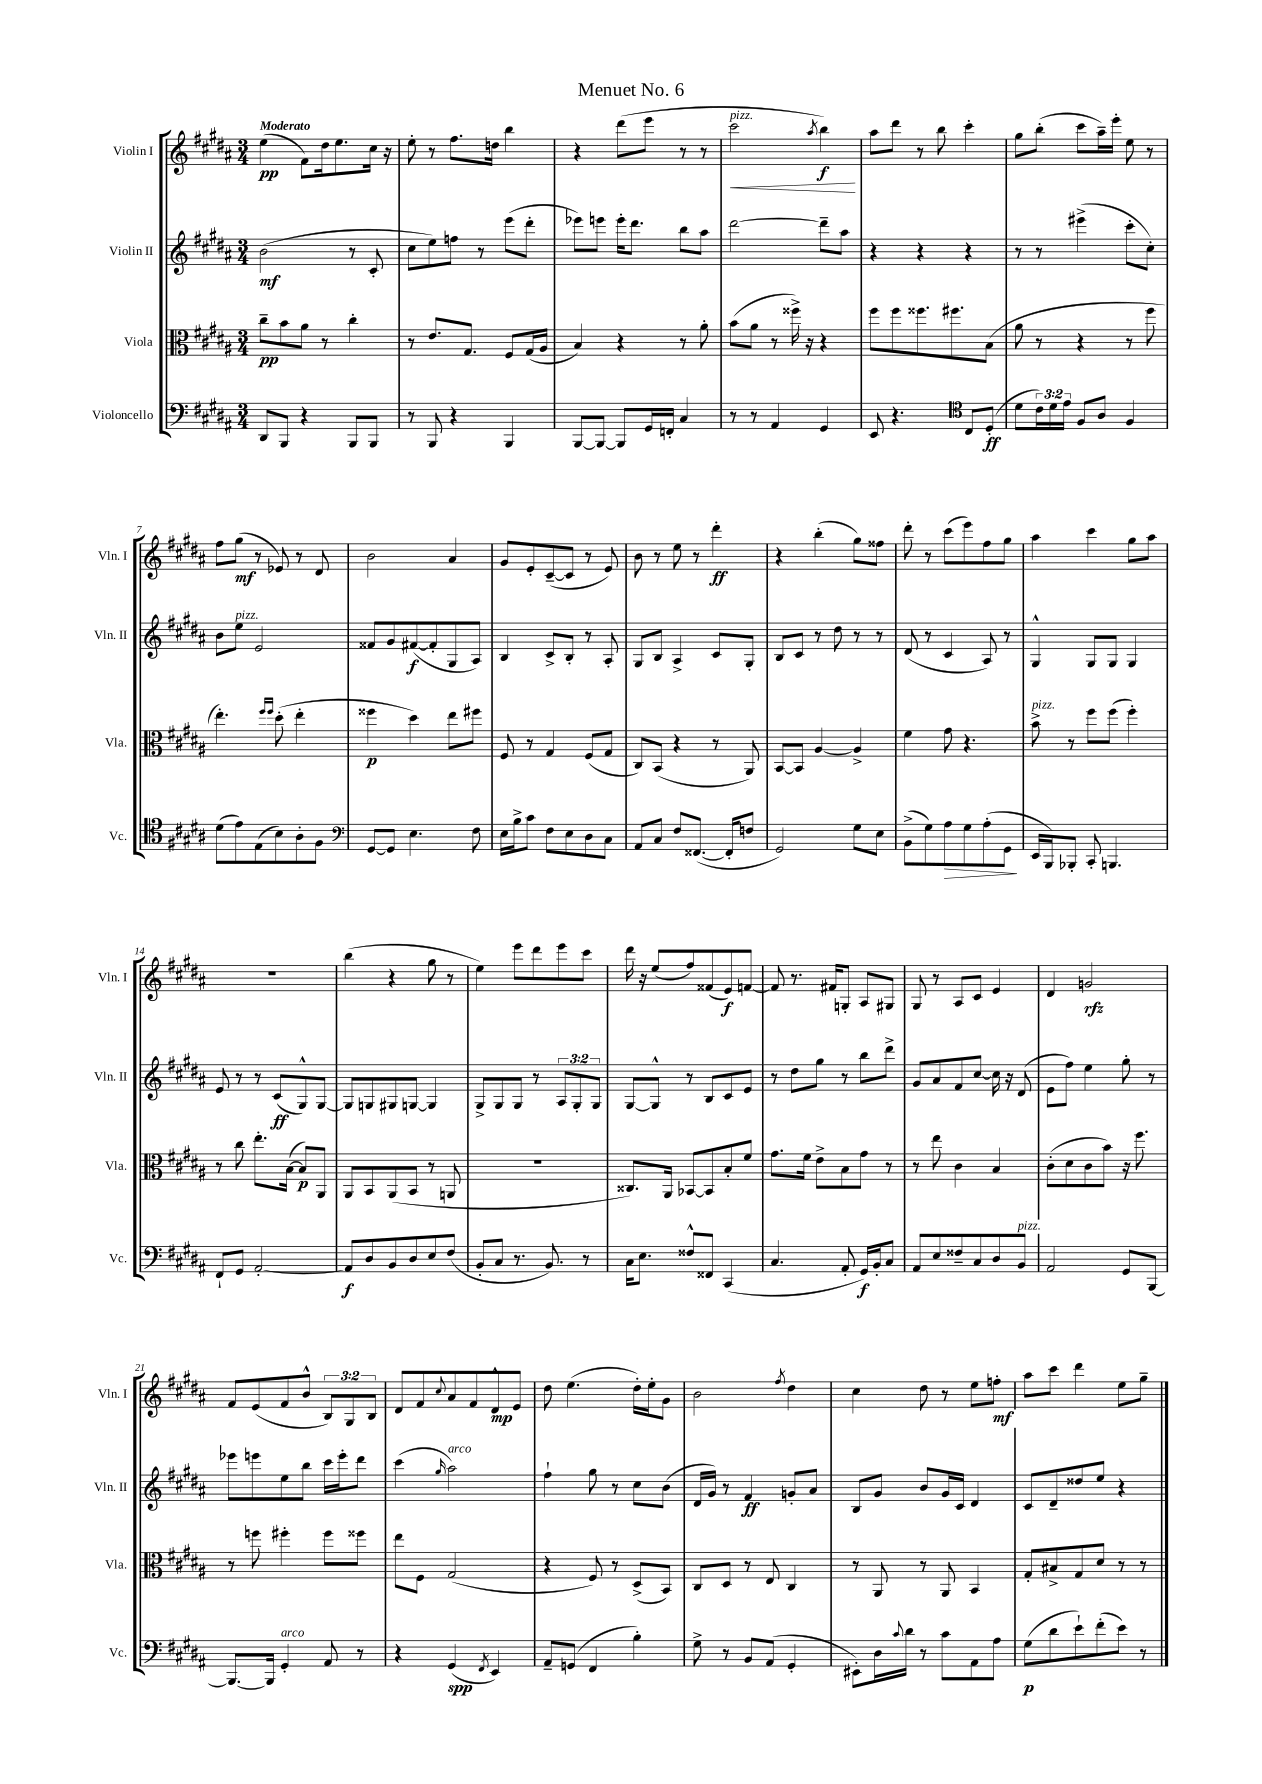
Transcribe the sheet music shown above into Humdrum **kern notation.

**kern	**dynam	**kern	**dynam	**kern	**dynam	**kern	**dynam
*part4	*part4	*part3	*part3	*part2	*part2	*part1	*part1
*staff4	*staff4	*staff3	*staff3	*staff2	*staff2	*staff1	*staff1
*I"Violoncello	*	*I"Viola	*	*I"Violin II	*	*I"Violin I	*
*I'Vc.	*	*I'Vla.	*	*I'Vln. II	*	*I'Vln. I	*
*clefF4	*	*clefC3	*	*clefG2	*	*clefG2	*
*k[f#c#g#d#a#]	*	*k[f#c#g#d#a#]	*	*k[f#c#g#d#a#]	*	*k[f#c#g#d#a#]	*
*M3/4	*	*M3/4	*	*M3/4	*	*M3/4	*
=1	=1	=1	=1	=1	=1	=1	=1
!	!	!	!	!	!	!LO:TX:a:B:t=Moderato	!
8DD#/L	.	8cc#~\L	pp	(2b\	mf	(4ee\	pp
8BBB/J	.	8b\	.	.	.	.	.
4r	.	8a#\J	.	.	.	8f#\L)	.
.	.	8r	.	.	.	16dd#\k	.
.	.	.	.	.	.	8.ee\	.
8BBB/L	.	4cc#'\	.	8r	.	.	.
8BBB/J	.	.	.	8c#'/	.	16cc#\Jk	.
.	.	.	.	.	.	16r	.
=2	=2	=2	=2	=2	=2	=2	=2
8r	.	8r	.	8cc#\L	.	8ee'\	.
8BBB/	.	8.e/L	.	8ee\)	.	8r	.
4r	.	.	.	8ffn\J	.	8.ff#\L	.
.	.	8.G#/J	.	.	.	.	.
.	.	.	.	8r	.	.	.
.	.	.	.	.	.	16ddn\Jk	.
4BBB/	.	8F#/L	.	(8eee\L	.	4bb\	.
.	.	(16G#/L	.	8ddd#'\J	.	.	.
.	.	16A#/JJ	.	.	.	.	.
=3	=3	=3	=3	=3	=3	=3	=3
[8BBB/L	.	4B/)	.	8eee-X\L)	.	4r	.
8BBB/J_	.	.	.	8eeen\J	.	.	.
8BBB/L]	.	4r	.	16eee'\KL	.	(8ddd#\L	.
.	.	.	.	8.ddd#\J	.	.	.
16GG#/L	.	.	.	.	.	8eee\J	.
16FFn'/JJ	.	.	.	.	.	.	.
4C#/	.	8r	.	8bb\L	.	8r	.
.	.	8a#'\	.	8aa#\J	.	8r	.
=4	=4	=4	=4	=4	=4	=4	=4
!	!	!	!	!	!	!LO:TX:a:i:t=pizz.	!
!	!	!	!	!	!	!	!LO:HP:b
8r	.	(8b\L	.	[2ddd#\	.	2ccc#\	<
8r	.	8a#\J	.	.	.	.	.
4AA#/	.	8r	.	.	.	.	.
.	.	16ff##X^\)	.	.	.	.	.
.	.	16r	.	.	.	.	.
.	.	.	.	.	.	8qaa#/	.
4GG#/	.	4r	.	8ddd#~\L]	.	4bb\)	f
.	.	.	.	8aa#\J	.	.	.
.	.	.	.	.	.	.	[
=5	=5	=5	=5	=5	=5	=5	=5
8EE/	.	8ff#\L	.	4r	.	8aa#\L	.
4.r	.	8ff#\	.	.	.	8ddd#\J	.
.	.	8.ff##X\	.	4r	.	8r	.
.	.	.	.	.	.	8bb\	.
.	.	8.ff#X\	.	.	.	.	.
*clefC4	*	*	*	*	*	*	*
8C#/L	.	.	.	4r	.	4ccc#'\	.
(8D#'/J	ff	(8B\J	.	.	.	.	.
=6	=6	=6	=6	=6	=6	=6	=6
8d#\L	.	8a#\	.	8r	.	8gg#\L	.
24c#\L)	.	8r	.	8r	.	(8bb'\J	.
24d#\	.	.	.	.	.	.	.
24e\JJ	.	.	.	.	.	.	.
8F#/L	.	4r	.	(4eee#X^\	.	8ccc#\L	.
8A#/J	.	.	.	.	.	16aa#~\L)	.
.	.	.	.	.	.	16eee'\JJ	.
4F#/	.	8r	.	8ccc#'\L	.	8ee\	.
.	.	8ff#\	.	8cc#'\J)	.	8r	.
!!LO:LB:g=z
=7	=7	=7	=7	=7	=7	=7	=7
(8d#\L	.	4.ee'\)	.	8b\L	.	8ff#\L	.
!	!	!	!	!LO:TX:a:i:t=pizz.	!	!	!
8e\)	.	.	.	8ee\J	.	(8gg#\J	mf
(8E\	.	.	.	2e/	.	8r	.
.	.	16qqff#/LL	.	.	.	.	.
.	.	16qqff#/JJ	.	.	.	.	.
8B\)	.	(8dd#'\	.	.	.	8e-X/)	.
8A#'\	.	4ee'\	.	.	.	8r	.
8F#\J	.	.	.	.	.	8d#/	.
=8	=8	=8	=8	=8	=8	=8	=8
*clefF4	*	*	*	*	*	*	*
[8GG#/L	.	4ff##X\	p	8f##X/L	.	2b\	.
8GG#/J]	.	.	.	8g#/	.	.	.
4.E\	.	4dd#\)	.	([8f#X/	f	.	.
.	.	.	.	8f#'/]	.	.	.
.	.	8ee\L	.	8G#/	.	4a#/	.
8F#\	.	8ff#X\J	.	8A#/J)	.	.	.
=9	=9	=9	=9	=9	=9	=9	=9
16E\LL	.	8F#/	.	4B/	.	8g#/L	.
16B^\J	.	.	.	.	.	.	.
8c#\J	.	8r	.	.	.	8e'/	.
8F#\L	.	4G#/	.	8c#^/L	.	([8c#~/	.
8E\	.	.	.	8B'/J	.	8c#/J]	.
8D#\	.	(8F#/L	.	8r	.	8r	.
8C#\J	.	8G#/J	.	8A#'/	.	8e/)	.
=10	=10	=10	=10	=10	=10	=10	=10
8AA#/L	.	8C#/L)	.	8G#/L	.	8b\	.
8C#/J	.	(8BB/J	.	8B/J	.	8r	.
8F#/L	.	4r	.	4A#^/	.	8ee\	.
([8.FF##X/J	.	.	.	.	.	8r	.
.	.	8r	.	8c#/L	.	4ddd#'\	ff
16FF##'/KL]	.	.	.	.	.	.	.
8Fn/J	.	8AA#/)	.	8G#'/J	.	.	.
=11	=11	=11	=11	=11	=11	=11	=11
2GG#/)	.	[8BB/L	.	8B/L	.	4r	.
.	.	8BB/J]	.	8c#/J	.	.	.
.	.	[4A#/	.	8r	.	(4bb'\	.
.	.	.	.	8dd#\	.	.	.
8G#\L	.	4A#^/]	.	8r	.	8gg#\L)	.
8E\J	.	.	.	8r	.	8ff##X\J	.
=12	=12	=12	=12	=12	=12	=12	=12
(8BB^\L	.	4f#\	.	(8d#/	.	8ddd#'\	.
8G#\)	.	.	.	8r	.	8r	.
!	!LO:HP:b	!	!	!	!	!	!
8A#\	>	8g#\	.	4c#/	.	(8ccc#\L	.
8G#\	.	4.r	.	.	.	8eee\)	.
(8A#'\	.	.	.	8A#/)	.	8ff#\	.
8GG#\J	.	.	.	8r	.	8gg#\J	.
.	]	.	.	.	.	.	.
=13	=13	=13	=13	=13	=13	=13	=13
!	!	!LO:TX:a:i:t=pizz.	!	!	!	!	!
16EE/LL	.	8b^\	.	4G#^^/	.	4aa#\	.
16BBB/J)	.	.	.	.	.	.	.
8BBB-X'/J	.	8r	.	.	.	.	.
8CC#'/	.	8ff#\L	.	8G#/L	.	4ccc#\	.
4.BBBn/	.	(8ff#\J	.	8G#/J	.	.	.
.	.	4ff#'\)	.	4G#/	.	8gg#\L	.
.	.	.	.	.	.	8aa#\J	.
!!LO:LB:g=z
=14	=14	=14	=14	=14	=14	=14	=14
8FF#`/L	.	8r	.	8e/	.	2.r	.
8GG#/J	.	8cc#\	.	8r	.	.	.
[2AA#'/	.	8.ee'\L	.	8r	.	.	.
.	.	.	.	(8c#/L	ff	.	.
.	.	([16B\Jk	.	.	.	.	.
.	.	8B/L])	p	8G#^^/)	.	.	.
.	.	8AA#/J	.	[8G#/J	.	.	.
=15	=15	=15	=15	=15	=15	=15	=15
8AA#/L]	f	8AA#/L	.	8G#/L]	.	(4bb\	.
8D#/	.	8BB/	.	8Gn/	.	.	.
8BB/	.	(8AA#/	.	8G#X/	.	4r	.
8D#/	.	8BB/J	.	[8Gn/J	.	.	.
8E/	.	8r	.	4G/]	.	8gg#\	.
(8F#/J	.	8AAn/	.	.	.	8r	.
=16	=16	=16	=16	=16	=16	=16	=16
8BB'/L	.	2.r	.	8G#^/L	.	4ee\)	.
8C#/J	.	.	.	8G#/	.	.	.
8.r	.	.	.	8G#/J	.	8eee\L	.
.	.	.	.	8r	.	8ddd#\	.
8.BB/)	.	.	.	.	.	.	.
.	.	.	.	12A#/L	.	8eee\	.
.	.	.	.	12G#'/	.	.	.
8r	.	.	.	.	.	8ccc#\J	.
.	.	.	.	12G#/J	.	.	.
=17	=17	=17	=17	=17	=17	=17	=17
16C#\KL	.	8.C##X/L)	.	[8G#/L	.	16ddd#\	.
8.E\J	.	.	.	.	.	16r	.
.	.	.	.	8G#^^/J]	.	(8ee/L	.
.	.	16AA#/Jk	.	.	.	.	.
8F##X^^/L	.	[8BB-X/L	.	8r	.	8ff#/)	.
8FF##X/J	.	8BB-/]	.	8B/L	.	(8f##X/	.
(4CC#/	.	8B'/	.	8c#/	.	8e/)	f
.	.	8f#/J	.	8e/J	.	[8fn/J	.
=18	=18	=18	=18	=18	=18	=18	=18
4.C#/	.	8.g#\L	.	8r	.	8f/]	.
.	.	.	.	8dd#\L	.	8.r	.
.	.	16f#\Jk	.	.	.	.	.
.	.	8e^\L	.	8gg#\J	.	.	.
.	.	.	.	.	.	16f#X/KL	.
8AA#'/	.	8B\	.	8r	.	8Gn'/J	.
16GG#/LL)	f	8g#\J	.	8bb\L	.	8A#/L	.
16BB'/J	.	.	.	.	.	.	.
8C#/J	.	8r	.	8ddd#^\J	.	8G#X/J	.
=19	=19	=19	=19	=19	=19	=19	=19
8AA#/L	.	8r	.	8g#/L	.	8G#/	.
8E/	.	8ee\	.	8a#/	.	8r	.
8F##X~/	.	4c#\	.	8f#/	.	8A#/L	.
8C#/	.	.	.	[8cc#/J	.	8c#/J	.
8D#/	.	4B/	.	16cc#\]	.	4e/	.
.	.	.	.	16r	.	.	.
!LO:TX:a:i:t=pizz.	!	!	!	!	!	!	!
8BB/J	.	.	.	(8d#/	.	.	.
=20	=20	=20	=20	=20	=20	=20	=20
2AA#/	.	(8c#'\L	.	8e\L	.	4d#/	.
.	.	8d#\	.	8ff#\J)	.	.	.
.	.	8c#\	.	4ee\	.	2gn/	rfz
.	.	8b\J)	.	.	.	.	.
8GG#/L	.	16r	.	8gg#'\	.	.	.
.	.	8.ff#\	.	.	.	.	.
[8BBB/J	.	.	.	8r	.	.	.
!!LO:LB:g=z
=21	=21	=21	=21	=21	=21	=21	=21
8.BBB/L_	.	8r	.	8eee-X\L	.	8f#/L	.
.	.	8ffn\	.	8eeen\	.	(8e/	.
16BBB/Jk]	.	.	.	.	.	.	.
!LO:TX:a:i:t=arco	!	!	!	!	!	!	!
4GG#'/	.	4ff#X'\	.	8ee\	.	8f#/	.
.	.	.	.	8bb\J	.	8b^^/J	.
8AA#/	.	8ff#\L	.	16ccc#\LL	.	12B/L)	.
.	.	.	.	16eee'\J	.	.	.
.	.	.	.	.	.	12G#/	.
8r	.	8ff##X\J	.	8ddd#\J	.	.	.
.	.	.	.	.	.	12B/J	.
=22	=22	=22	=22	=22	=22	=22	=22
4r	.	8ee\L	.	(4ccc#\	.	8d#/L	.
.	.	8F#\J	.	.	.	8f#/	.
.	.	.	.	16qqgg#/	.	8qqcc#/	.
!	!	!	!	!LO:TX:a:i:t=arco	!	!	!
(4GG#/	spp	(2G#/	.	2aa#\)	.	8a#/	.
.	.	.	.	.	.	8f#/	.
8qFF#/	.	.	.	.	.	.	.
4EE/)	.	.	.	.	.	8d#^^/	mp
.	.	.	.	.	.	8e/J	.
=23	=23	=23	=23	=23	=23	=23	=23
8AA#~/L	.	4r	.	4ff#`\	.	8dd#\	.
(8GGn/J	.	.	.	.	.	(4.ee\	.
4FF#/	.	8F#/)	.	8gg#\	.	.	.
.	.	8r	.	8r	.	.	.
4B'\)	.	(8D#^/L	.	8cc#\L	.	16dd#'\LL)	.
.	.	.	.	.	.	16ee'\J	.
.	.	8BB/J)	.	(8b\J	.	8g#\J	.
=24	=24	=24	=24	=24	=24	=24	=24
8G#^\	.	8C#/L	.	16d#/LL	.	2b\	.
.	.	.	.	16g#/JJ)	.	.	.
8r	.	8D#/J	.	8r	.	.	.
8BB/L	.	8r	.	4f#/	ff	.	.
(8AA#/J	.	8E/	.	.	.	.	.
.	.	.	.	.	.	8qff#/	.
4GG#'/	.	4C#/	.	8gn'/L	.	4dd#\	.
.	.	.	.	8a#/J	.	.	.
=25	=25	=25	=25	=25	=25	=25	=25
8EE#X'\L)	.	8r	.	8B/L	.	4cc#\	.
16D#\L	.	8AA#/	.	8g#/J	.	.	.
8qqc#/	.	.	.	.	.	.	.
16d#\JJ	.	.	.	.	.	.	.
8r	.	8r	.	8b/L	.	8dd#\	.
8c#\L	.	8AA#/	.	16g#/L	.	8r	.
.	.	.	.	16c#/JJ	.	.	.
8AA#\	.	4BB/	.	4d#/	.	8ee\L	.
8A#\J	.	.	.	.	.	8ffn'\J	mf
=26	=26	=26	=26	=26	=26	=26	=26
(8G#\L	p	8G#'/L	.	8c#/L	.	8aa#\L	.
8d#\	.	8B#X^/	.	8d#~/	.	8ccc#\J	.
8e`\)	.	8G#/	.	8dd##X/	.	4ddd#\	.
(8f#'\	.	8d#/J	.	8ee/J	.	.	.
8e\J)	.	8r	.	4r	.	8ee\L	.
8r	.	8r	.	.	.	8gg#~\J	.
==	==	==	==	==	==	==	==
*-	*-	*-	*-	*-	*-	*-	*-
